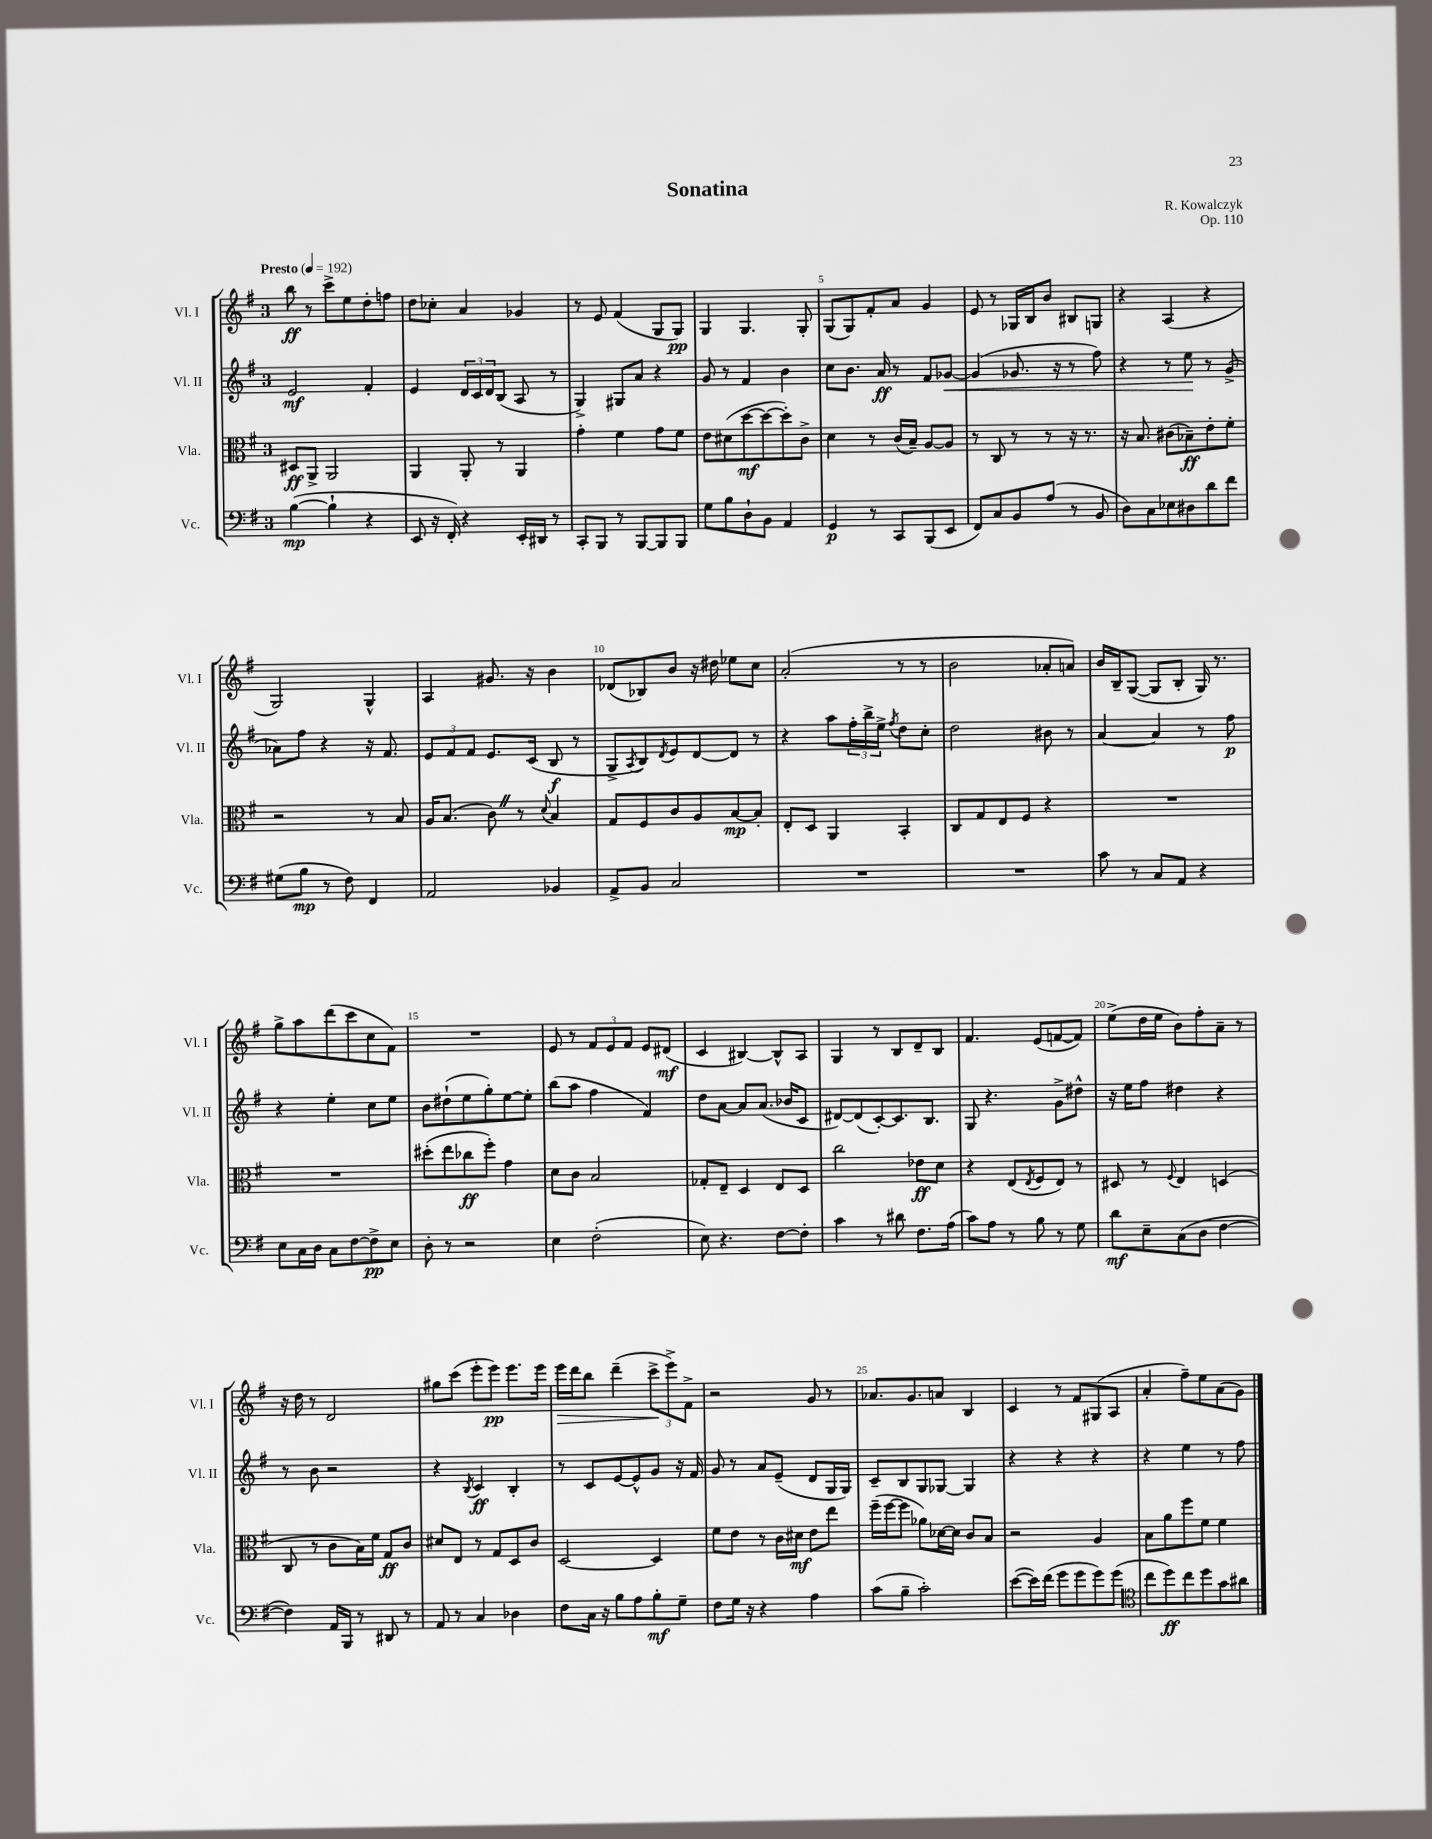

**kern	**kern	**kern	**kern
*staff4	*staff3	*staff2	*staff1
*clefF4	*clefC3	*clefG2	*clefG2
*k[f#]	*k[f#]	*k[f#]	*k[f#]
*M3/4	*M3/4	*M3/4	*M3/4
*MM192	*MM192	*MM192	*MM192
([4B	8D#	2e	8bb
.	8AA^	.	8r
4B`]	2AA	.	8ccc^
.	.	.	8ee
4r	.	4f#'	8dd'
.	.	.	8ff
=	=	=	=
8EE	4AA	4e	8dd
16r	.	.	8cc-'
16FF#')	.	.	.
4r	8AA'	24d	4a
.	.	24c	.
.	.	24d	.
.	8r	(8B	.
16EE'	4AA	8A	4g-
16DD#	.	.	.
8r	.	8r	.
=	=	=	=
8CC'	4g'	4G^)	8r
8BBB	.	.	8e
8r	4f#	8G#	(4f#
[8BBB	.	8a	.
8BBB]	8g	4r	8G
8BBB	8f#	.	8G)
=	=	=	=
8G	8e	8g	4G
8B	(8d#	8r	.
8D`	[8dd	4f#	4.G
8BB	8dd_	.	.
4AA	8dd'])	4b	.
.	8c^	.	8G'
=	=	=	=
4GG	4d	8cc	(8G
.	.	8.b	8G)
8r	8r	.	8f#'
.	.	16a	.
8CC	(16c	8r	8a
.	16B~)	.	.
(8BBB	[8A	8f#	4g
8EE	8A]	[8g-	.
=	=	=	=
8FF#)	8r	(4g-]	8e
8C	8C	.	8r
8BB	8r	8.g-	16G-
.	.	.	16B
(8A	8r	.	8b
.	.	16r	.
8r	16r	8r	8B#
.	8.r	.	.
8BB	.	8ff#)	8G
=	=	=	=
8D)	16r	4r	4r
.	8.B	.	.
8C	.	.	.
8E-	(8c#	8r	(4A
8D#	8B-~)	8ee	.
8d	8e'	8r	4r
8f#	8f#'	(8g^	.
=	=	=	=
(8G#	2r	8a-)	2G)
8B	.	8ff#	.
8r	.	4r	.
8F#)	.	.	.
4FF#	8r	16r	4G^^
.	.	8.f#	.
.	8B	.	.
=	=	=	=
2AA	16A	12e	4A
.	(8.B	.	.
.	.	12f#	.
.	.	12f#	.
.	8c)	8.e	8.g#
.	8r	.	.
.	.	(16c	16r
.	8qqd	.	.
4BB-	4B	8B	4b
.	.	8r	.
=	=	=	=
8AA^	8G	8G^	(8d-
.	.	8qA	.
8BB	8F#	8B)	8B-)
.	.	8qd	.
2C	8c	8e	8b
.	8A	[8d	16r
.	.	.	16dd#
.	[8B	8d]	8ee-
.	8B']	8r	8cc
=	=	=	=
2.r	8E'	4r	(2a'
.	8D	.	.
.	4AA	8aa	.
.	.	24ff#'	.
.	.	24bb^	.
.	.	24ee^	.
.	.	8qff#	.
.	4BB'	8dd	8r
.	.	8cc'	8r
=	=	=	=
2.r	8C	2dd	2b
.	8G	.	.
.	8E	.	.
.	8F#	.	.
.	4r	8b#	8a-'
.	.	8r	8a)
=	=	=	=
8c	2.r	[4a	16b
.	.	.	16B~
8r	.	.	([8G
8C	.	4a]	8G]
8AA	.	.	8B'
4r	.	8r	16G)
.	.	.	8.r
.	.	8ff#	.
=	=	=	=
8E	2.r	4r	8gg^
16C	.	.	8aa
16D	.	.	.
8C	.	4ee'	(8ddd
[8F#	.	.	8ccc
8F#^]	.	8cc	8cc
8E	.	8ee	8f#)
=	=	=	=
8D'	(8dd#'	8b	2.r
8r	8ee	(8dd#`	.
2r	8cc-	8ee	.
.	8ff#')	8gg')	.
.	4g	[8ee	.
.	.	8ee']	.
=	=	=	=
4E	8d	(8bb	8e
.	8c	8aa	8r
(2F#'	2B	4ff#	12f#
.	.	.	12e
.	.	.	12f#
.	.	4f#)	8e
.	.	.	(8d#
=	=	=	=
8E)	8G-'	8dd	4c
4.r	8E~	[8a	.
.	4D	8a]	[4B#)
.	.	(8.a	.
[8F#	8E	.	8B#^^]
.	.	16b-	.
8F#']	8D	8c	8A
=	=	=	=
4c	2cc	[8d#)	4G
.	.	(8d#]	.
8r	.	[8c')	8r
8d#	.	8.c]	8B
8.F#	8e-	.	8d~
.	.	8.B	.
.	8d	.	8B
(16A	.	.	.
=	=	=	=
8c)	4r	8G	4.f#
8A	.	4.r	.
8r	(8E	.	.
.	8qE	.	.
8B	8F#	.	(8e
8r	8E)	8g^	[8f
8G	8r	8dd#^^	8f])
=	=	=	=
8d	8D#	16r	(8ee^
.	.	16ee	.
8E~	8r	8ff#	16dd
.	.	.	16ee
.	8qqF#	.	.
(8C	4E	4dd#	8b)
8D	.	.	8ff#'
[4F#	(4D	4r	8a~
.	.	.	8r
=	=	=	=
4F#])	8C	8r	16r
.	.	.	16dd
.	8r	8b	8r
16AA	8c	2r	2d
16BBB	.	.	.
8r	16B)	.	.
.	16f#	.	.
8DD#	8G	.	.
8r	8c	.	.
=	=	=	=
8AA	8d#	4r	8gg#
8r	8E	.	(8ccc
.	.	8qB	.
4C	8r	4c	8eee'
.	8G	.	8eee)
4D-	8D	4B'	8.eee
.	8c	.	.
.	.	.	16eee
=	=	=	=
8F#	[2D	8r	16eee
.	.	.	16ddd
16C	.	8c	8bb
16r	.	.	.
8B	.	[8e	(4ddd~
8A	.	8e^^]	.
8B'	4D]	8g	12ccc^
.	.	.	12eee^)
8G~	.	16r	.
.	.	.	12f#^
.	.	16f#	.
=	=	=	=
8F#	8f#	8g	2r
16G	8e	8r	.
16r	.	.	.
4r	8r	8a	.
.	16c	(8e~	.
.	16d#	.	.
4A	8e	8d	8g
.	8ee	16G	8r
.	.	16G)	.
=	=	=	=
(8c	(16ff#~	8c~	8.a-
.	[16ff#	.	.
8B~	8ff#]	8B	.
.	.	.	8.g
2c')	8a-)	8G	.
.	[16d-	[8G-	8a
.	16d-]	.	.
.	8c	4G-]	4B
.	8B	.	.
=	=	=	=
([8e	2r	4r	4c
16e])	.	.	.
(16f#	.	.	.
8g	.	4r	8r
8g	.	.	8f#
8g)	4A	4r	(8G#
(8g	.	.	8A
=	=	=	=
*clefC4	*	*	*
8cc	8B	4r	4a'
8dd)	8a	.	.
8cc	8ff#	4ee	8ff#~)
8dd	8f#	.	8ee
8g	4f#	8r	(8a
8a#	.	8ff#	8g)
==	==	==	==
*-	*-	*-	*-
